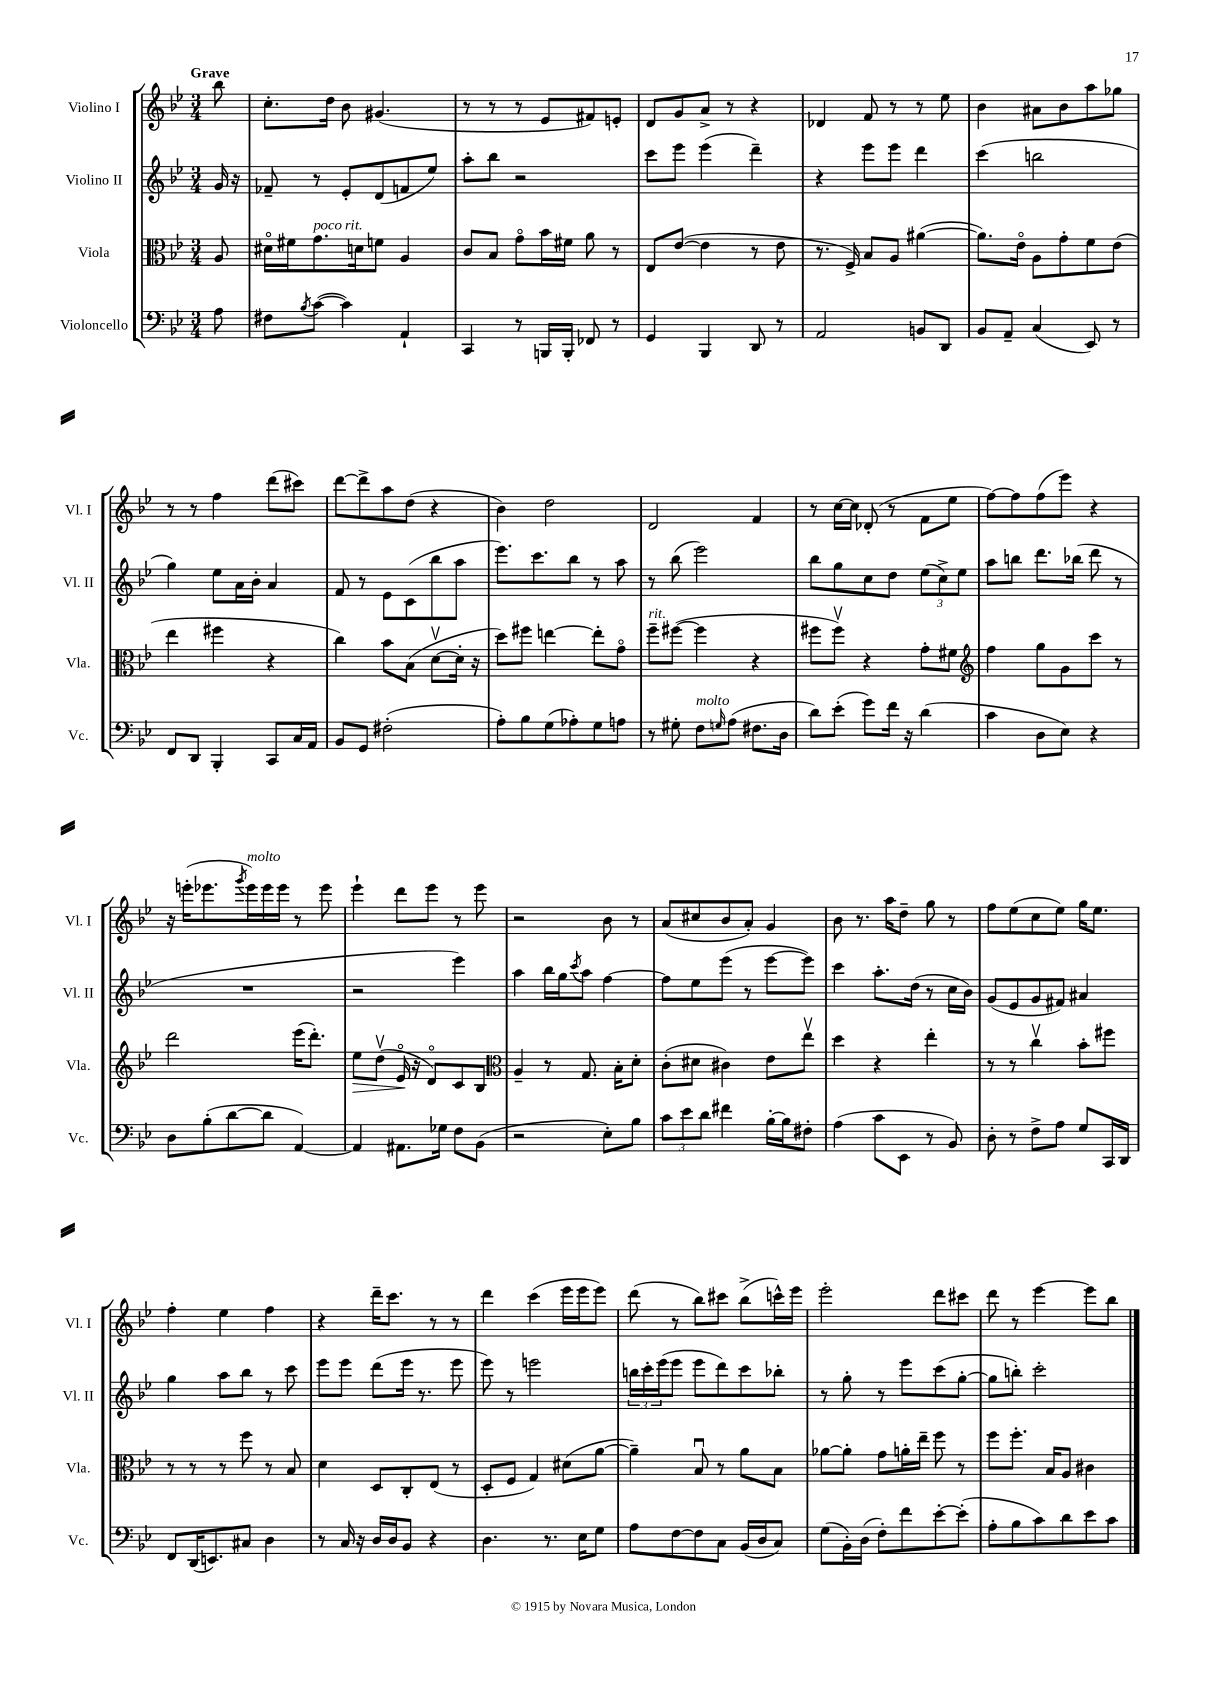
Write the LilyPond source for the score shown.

<<
\new StaffGroup <<
\new Staff = "s0" \with { instrumentName = "Violino I" shortInstrumentName = "Vl. I" } {
    \clef treble \key bes \major \numericTimeSignature \time 3/4 \partial 8 \tempo "Grave"
    bes''8 |
    c''8.-. d''16 bes'8 gis'4.( |
    r8 r8 r8 ees'8 fis'8) e'8-. |
    d'8 g'8 a'8-> r8 r4 |
    des'4 f'8 r8 r8 ees''8 |
    bes'4 ais'8 bes'8 a''8 ges''8 |
    r8 r8 f''4 d'''8( cis'''8) |
    d'''8~ d'''8-> a''8 d''8( r4 |
    bes'4) d''2 |
    d'2 f'4 |
    r8 c''16~ c''16 des'8-.( r8 f'8 ees''8 |
    f''8~) f''8 f''8( ees'''8) r4 |
    r16 e'''16-.( ees'''8. \acciaccatura { g'''8 } ees'''16^\markup { \italic "molto" }) ees'''16 ees'''16 r8 ees'''8 |
    ees'''4-! d'''8 ees'''8 r8 ees'''8 |
    r2 bes'8 r8 |
    a'8( cis''8 bes'8 a'8-.) g'4 |
    bes'8 r8. a''16 d''8-- g''8 r8 |
    f''8 ees''8( c''8 ees''8) g''16 ees''8. |
    f''4-. ees''4 f''4 |
    r4 d'''16-- c'''8. r8 r8 |
    d'''4 c'''4( ees'''16 ees'''16 ees'''8) |
    d'''8( r8 bes''8) cis'''8 bes''8->( c'''16-^) ees'''16 |
    ees'''2-. d'''8 cis'''8 |
    d'''8 r8 ees'''4~ ees'''8 bes''8 \bar "|." |
}
\new Staff = "s1" \with { instrumentName = "Violino II" shortInstrumentName = "Vl. II" } {
    \clef treble \key bes \major \numericTimeSignature \time 3/4 \partial 8
    g'16 r16 |
    fes'8-- r8 ees'8-. d'8( f'8 ees''8) |
    a''8-. bes''8 r2 |
    c'''8 ees'''8 ees'''4( d'''4--) |
    r4 ees'''8 ees'''8 d'''4 |
    c'''4( b''2 |
    g''4) ees''8 a'16 bes'16-. a'4 |
    f'8 r8 ees'8 c'8( bes''8 a''8 |
    ees'''8.) c'''8. bes''8 r8 a''8 |
    r8 bes''8( ees'''2) |
    bes''8 g''8 c''8 d''8 \tuplet 3/2 { ees''8( c''8->) ees''8 } |
    a''8 b''8 d'''8. bes''16( d'''8 r8 |
    R2. |
    r2 ees'''4) |
    a''4 bes''16 g''16 \acciaccatura { c'''8 } a''8 f''4~ |
    f''8 ees''8 ees'''8( r8 ees'''8~ ees'''8) |
    c'''4 a''8.-. d''16( r8 c''16 bes'16) |
    g'8( ees'8 g'8 fis'8) ais'4 |
    g''4 a''8 bes''8 r8 c'''8 |
    ees'''8 ees'''8 d'''8( ees'''16 r8. ees'''8 |
    ees'''8) r8 e'''2 |
    \tuplet 3/2 { b''16 c'''16-. ees'''16( } ees'''8 ees'''8 d'''8) c'''8 bes''8-. |
    r8 g''8-. r8 ees'''8 c'''8( g''8~-. |
    g''8 b''8-.) c'''2-. \bar "|." |
}
\new Staff = "s2" \with { instrumentName = "Viola" shortInstrumentName = "Vla." } {
    \clef alto \key bes \major \numericTimeSignature \time 3/4 \partial 8
    a8 |
    dis'16\flageolet fis'16 g'8.^\markup { \italic "poco rit." } d'16 f'8 a4 |
    c'8 bes8 g'8\flageolet bes'16 fis'16 a'8 r8 |
    ees8 ees'8~( ees'4 r8 ees'8 |
    r8. f16->) bes8 a8 ais'4~( |
    ais'8.) ees'16\flageolet a8 g'8-. f'8 ees'8( |
    ees''4 fis''4 r4 |
    c''4) bes'8 bes8( d'8~\upbow d'16-. r16 |
    d''8) fis''8 e''4~ e''8-. g'8\flageolet |
    f''8--^\markup { \italic "rit." } fis''8~( fis''4 r4 |
    fis''8 fis''8\upbow) r4 g'8-. fis'8 |
    \clef treble f''4 g''8 g'8 c'''8 r8 |
    d'''2 ees'''16( d'''8.-.) |
    ees''8\> d''8\upbow( ees'16\flageolet\! r16 d'8\flageolet) c'8 bes8 |
    \clef alto a4-- r8 g8. bes16-. d'8-. |
    c'8-.( dis'8 cis'4) ees'8 ees''8\upbow |
    d''4 r4 ees''4-. |
    r8 r8 c''4\upbow bes'8-. fis''8 |
    r8 r8 r8 f''8 r8 bes8 |
    d'4 d8 c8-. ees8( r8 |
    d8-. f8 g4) dis'8( a'8~ |
    a'4--) bes8\downbow r8 a'8 bes8 |
    aes'8~ aes'8-. g'8 a'16-. ees''16-- f''8 r8 |
    f''8 f''8.-. bes16 a8 cis'4 \bar "|." |
}
\new Staff = "s3" \with { instrumentName = "Violoncello" shortInstrumentName = "Vc." } {
    \clef bass \key bes \major \numericTimeSignature \time 3/4 \partial 8
    a8 |
    fis8 \acciaccatura { bes8 } c'8~( c'4) a,4-! |
    c,4 r8 b,,16 b,,16-. fes,8 r8 |
    g,4 bes,,4 d,8 r8 |
    a,2 b,8 d,8 |
    bes,8 a,8-- c4( ees,8) r8 |
    f,8 d,8 bes,,4-. c,8 c16 a,16 |
    bes,8 g,8 fis2-.( |
    a8-.) bes8 g8( aes8-.) g8 a8 |
    r8 gis8-. f8^\markup { \italic "molto" } \grace { g16 } a8( fis8. d16 |
    d'8) ees'8-.( g'8) f'16 r16 d'4( |
    c'4 d8 ees8) r4 |
    d8 bes8-.( d'8~ d'8 a,4~) |
    a,4 ais,8. ges16 f8 bes,8( |
    r2 ees8-.) bes8 |
    \tuplet 3/2 { c'8 ees'8 d'8 } fis'4 bes16~-. bes16 fis8-. |
    a4( c'8 ees,8 r8 bes,8) |
    d8-. r8 f8-> a8 g8 c,16 d,16 |
    f,8 d,16( e,8.) cis8 d4 |
    r8 c16 r16 d16 d16 bes,8 r4 |
    d4. r8. ees16 g8 |
    a8 f8~ f8 c8 bes,16( d16 c8) |
    g8( bes,16-.) d16( f8-.) f'8 ees'8~-. ees'8-.( |
    a8-. bes8 c'8) d'8 ees'8 c'8 \bar "|." |
}
>>
>>
\layout { \context { \Score \remove "Bar_number_engraver" } }
